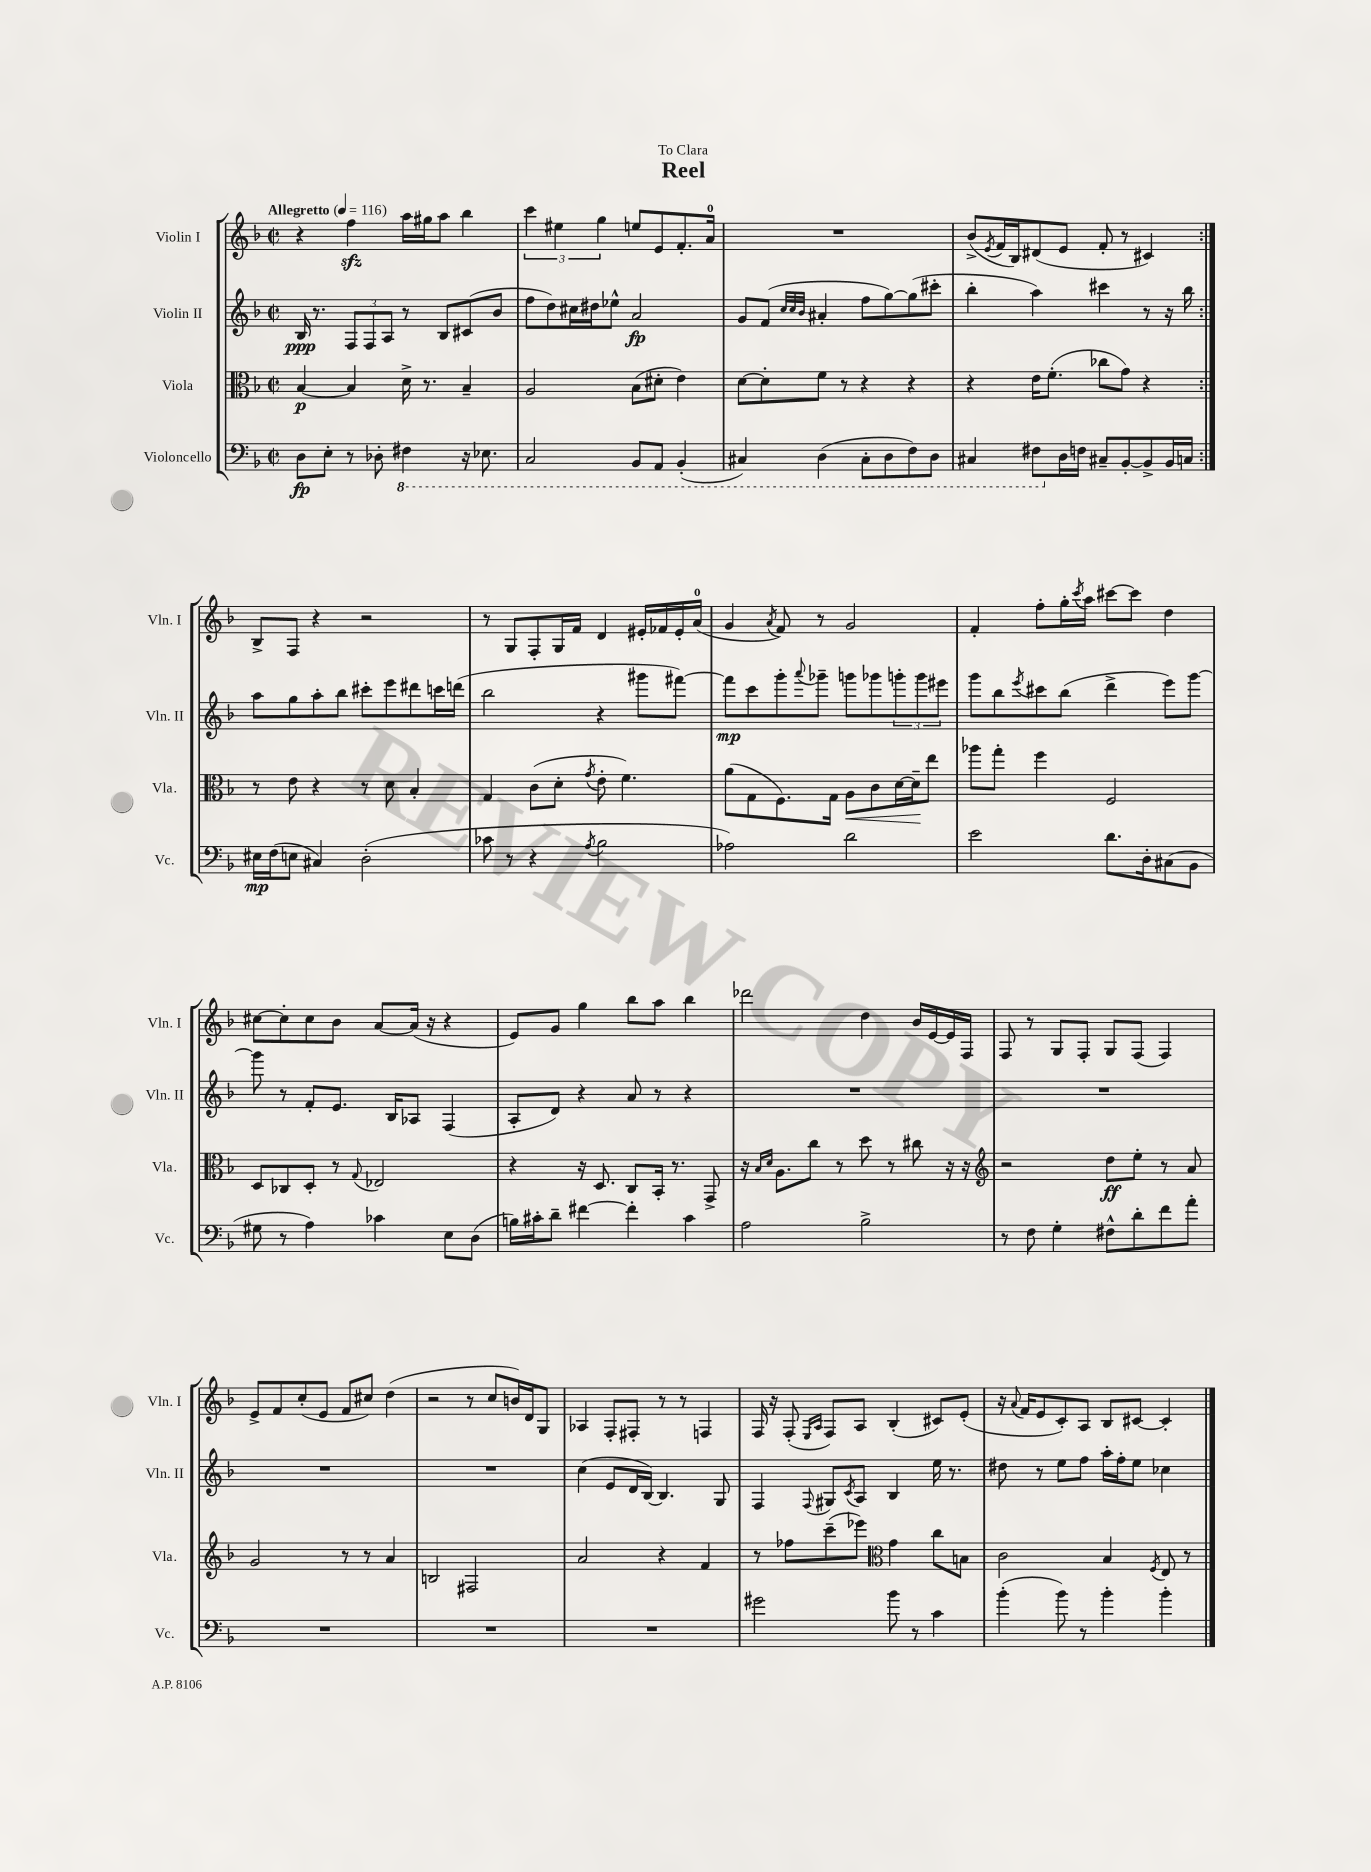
\header { title = "Reel" dedication = "To Clara" }
<<
\new StaffGroup <<
\new Staff = "s0" \with { instrumentName = "Violin I" shortInstrumentName = "Vln. I" } {
    \clef treble \key f \major \defaultTimeSignature \time 2/2 \tempo "Allegretto" 4 = 116
    \repeat volta 2 { r4 f''4\sfz a''16 gis''16 a''8 bes''4 |
    \tuplet 3/2 { c'''4 eis''4 g''4 } e''8 e'8 f'8.-. a'16-0 |
    R1 |
    bes'8->( \acciaccatura { e'8 } f'16 bes16) dis'8( e'8 f'8-. r8 cis'4) | }
    bes8-> f8 r4 r2 |
    r8 g8 f8-. g16 f'16 d'4 eis'16-. fes'16 eis'16-. a'16-0( |
    g'4 \acciaccatura { a'8 } f'8) r8 g'2 |
    f'4-. f''8-. g''16-. \acciaccatura { c'''8 } a''16 cis'''8~ cis'''8 d''4 |
    cis''8~ cis''8-. cis''8 bes'8 a'8~ a'16( r16 r4 |
    e'8) g'8 g''4 bes''8 a''8 bes''4 |
    des'''2 d''4 bes'16 e'16~ e'16 f16 |
    f8 r8 g8 f8-. g8 f8( f4) |
    e'8-> f'8 c''8-.( e'8 f'8 cis''8) d''4( |
    r2 r8 c''8 b'16) d'16 g8 |
    aes4 f8-. fis8-. r8 r8 f4 |
    f16 r16 f8-.( \grace { e16 a16 } f8) a8 bes4-.( cis'8) e'8-.( |
    r16 \appoggiatura { a'8 } f'16 e'8 c'8-.) a8 bes8 cis'8~ cis'4-. \bar "|." |
}
\new Staff = "s1" \with { instrumentName = "Violin II" shortInstrumentName = "Vln. II" } {
    \clef treble \key f \major \defaultTimeSignature \time 2/2
    \repeat volta 2 { bes16\ppp r8. \tuplet 3/2 { f8 f8 a8 } r8 bes8 cis'8( bes'8 |
    f''8 d''8) cis''16 dis''16 ees''8-^ a'2\fp |
    g'8 f'8( \grace { c''32 c''32 bes'32 } ais'4-. f''8 g''8~) g''8( cis'''8-. |
    bes''4-. a''4) cis'''4 r8 r16 bes''16 | }
    a''8 g''8 a''8-. bes''8 cis'''8-. e'''8 dis'''8 c'''16 d'''16( |
    bes''2 r4 gis'''8 fis'''8~) |
    fis'''8\mp c'''8 g'''8-. \appoggiatura { a'''8 } ges'''8-- g'''8 ges'''8 \tuplet 3/2 { g'''8-. g'''8 eis'''8 } |
    g'''8 bes''8 \acciaccatura { e'''8 } cis'''8 bes''8( d'''4-> e'''8) g'''8~ |
    g'''8 r8 f'8-. e'8. bes16 aes8 f4( |
    a8-. d'8) r4 a'8 r8 r4 |
    R1 |
    R1 |
    R1 |
    R1 |
    c''4( e'8 d'16 bes16~) bes4. g8 |
    f4 \appoggiatura { f8 } gis8 \acciaccatura { c'8 } a8 bes4 e''16 r8. |
    dis''8 r8 e''8 f''8 a''16-. f''16-. e''8 ces''4 \bar "|." |
}
\new Staff = "s2" \with { instrumentName = "Viola" shortInstrumentName = "Vla." } {
    \clef alto \key f \major \defaultTimeSignature \time 2/2
    \repeat volta 2 { bes4~\p bes4 d'16-> r8. bes4-- |
    a2 bes8( dis'8-. e'4) |
    d'8~ d'8-. f'8 r8 r4 r4 |
    r4 e'16 f'8.-.( ces''8 g'8) r4 | }
    r8 e'8 r4 r8 d'8 bes4-. |
    g4 c'8( d'8-. \acciaccatura { g'8 } e'8-. f'4.) |
    a'8( g8 f8.) g16 a8\< c'8 d'16~ d'16--\! e''8 |
    aes''8 g''8-. f''4 f2 |
    d8 ces8 d8-. r8 \appoggiatura { g8 } ees2 |
    r4 r16 d8. c8 bes,16-. r8. g,8-> |
    r16 \grace { bes16 d'16 } a8. c''8 r8 d''8 r8 cis''8 r16 r16 |
    \clef treble r2 d''8\ff e''8-. r8 a'8 |
    g'2 r8 r8 a'4 |
    b2 fis2 |
    a'2 r4 f'4 |
    r8 fes''8 c'''8--( ees'''8) \clef alto g'4 c''8 b8 |
    c'2 bes4 \acciaccatura { f8 } e8 r8 \bar "|." |
}
\new Staff = "s3" \with { instrumentName = "Violoncello" shortInstrumentName = "Vc." } {
    \clef bass \key f \major \defaultTimeSignature \time 2/2
    \repeat volta 2 { d8\fp e8-. r8 des8-. \ottava #-1 fis,4 r16 ees,8. |
    c,2 bes,,8 a,,8 bes,,4-.( |
    cis,4) d,4( cis,8-. d,8 f,8) d,8 |
    cis,4 fis,8 \ottava #0 d16 f!16 cis8-- bes,8~-. bes,8-> bes,16 c16 | }
    eis16\mp f16( e8 cis4) d2-.( |
    ces'8 r8 r4 \acciaccatura { a8 } bes2 |
    aes2) d'2 |
    e'2 d'8. d16-. cis8( bes,8 |
    gis8 r8 a4) ces'4 e8 d8( |
    b16) cis'16-. d'8-- fis'4~ fis'4-. cis'4 |
    a2 bes2-> |
    r8 f8 g4-. fis8-^ d'8-. f'8 a'8-. |
    R1 |
    R1 |
    R1 |
    gis'2 bes'8 r8 c'4 |
    bes'4-.( bes'8) r8 bes'4-. bes'4-. \bar "|." |
}
>>
>>
\layout { \context { \Score \remove "Bar_number_engraver" } }
